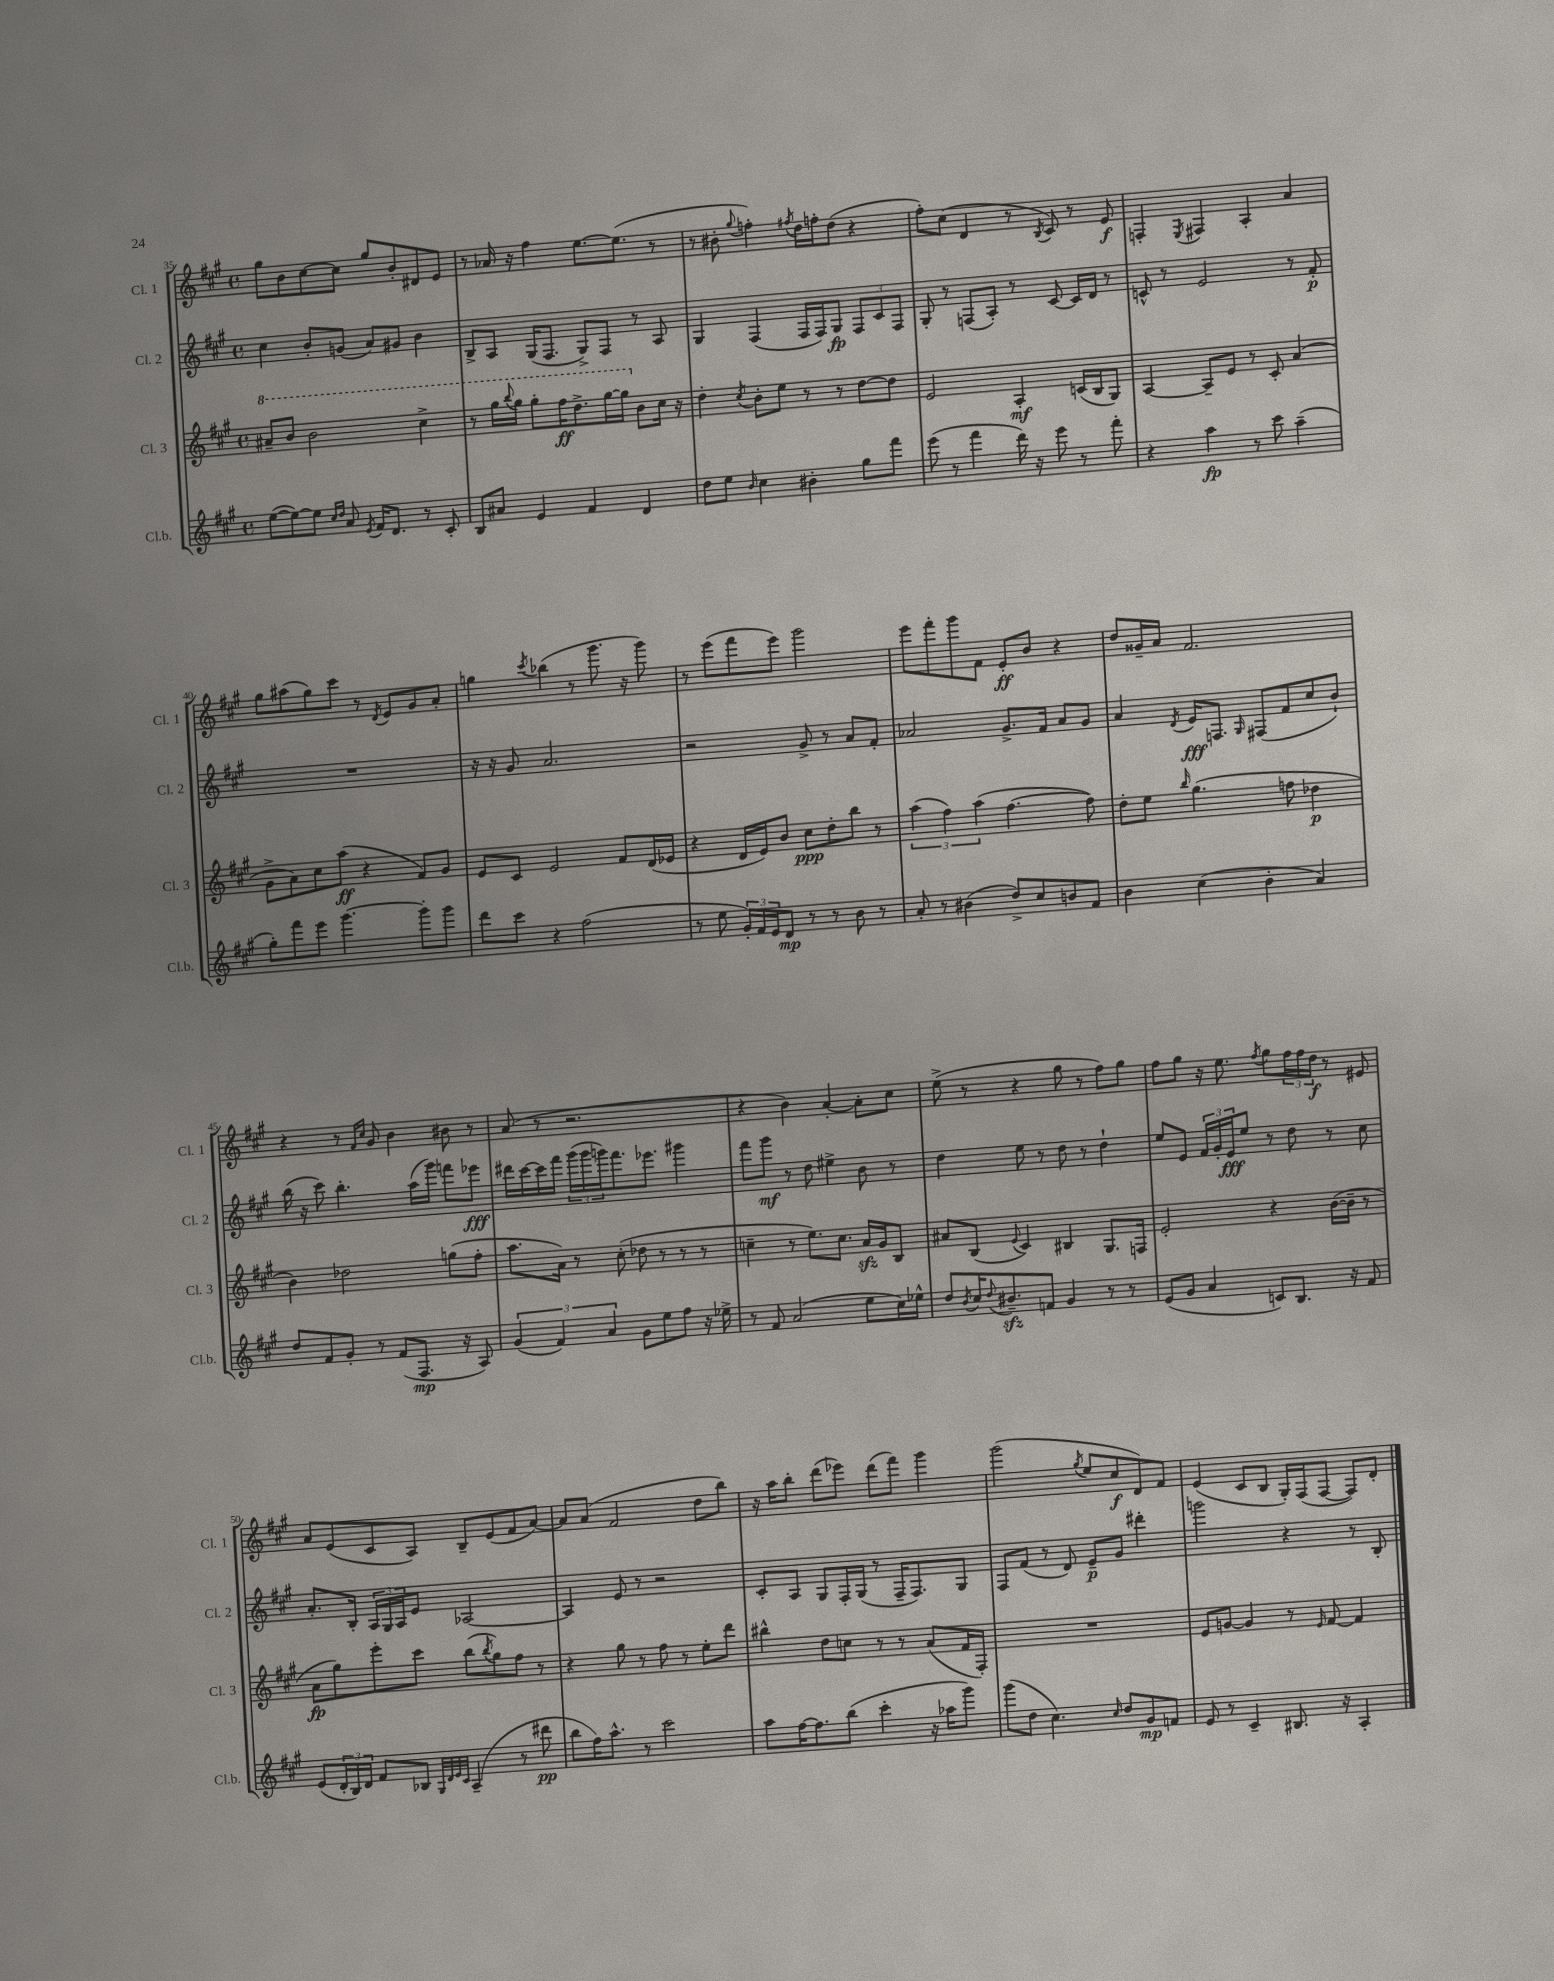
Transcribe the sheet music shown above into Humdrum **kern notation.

**kern	**dynam	**kern	**dynam	**kern	**dynam	**kern	**dynam
*part4	*part4	*part3	*part3	*part2	*part2	*part1	*part1
*staff4	*staff4	*staff3	*staff3	*staff2	*staff2	*staff1	*staff1
*I"Cl.b.	*	*I"Cl. 3	*	*I"Cl. 2	*	*I"Cl. 1	*
*I'Cl.b.	*	*I'Cl. 3	*	*I'Cl. 2	*	*I'Cl. 1	*
*clefG2	*	*clefG2	*	*clefG2	*	*clefG2	*
*k[f#c#g#]	*	*k[f#c#g#]	*	*k[f#c#g#]	*	*k[f#c#g#]	*
*M4/4	*	*M4/4	*	*M4/4	*	*M4/4	*
*met(c)	*	*met(c)	*	*met(c)	*	*met(c)	*
*	*	*8va	*	*	*	*	*
=35	=35	=35	=35	=35	=35	=35	=35
([8ee\L	.	8aa#X~/L	.	4cc#\	.	8gg#\L	.
8ee\_)	.	8bb/J	.	.	.	8b\	.
8ee\J]	.	2bb\	.	8b'/L	.	[8cc#\	.
16qqcc#/LL	.	.	.	.	.	.	.
16qqdd/JJ	.	.	.	.	.	.	.
8a/	.	.	.	(8gn/J	.	8cc#\J]	.
8qe/	.	.	.	.	.	.	.
16f#/KL	.	.	.	8a/L)	.	8gg#/L	.
8.d/J	.	.	.	.	.	.	.
.	.	.	.	8g#X/J	.	8b'/	.
8r	.	4ccc#^\	.	4b\	.	8d#X/	.
8c#'/	.	.	.	.	.	8e/J	.
=36	=36	=36	=36	=36	=36	=36	=36
8B/L	.	8r	.	8B^/L	.	8r	.
8a#X/J	.	16ggg#\LL	.	8A/J	.	16a-X/	.
.	.	8qqbbb/	.	.	.	.	.
.	.	16ggg#\JJ	.	.	.	16r	.
4e/	.	8ggg#'\L	.	(16G#/KL	.	4ff#\	.
.	.	.	.	8.F#/J	.	.	.
.	.	16fff#\K	ff	.	.	.	.
.	.	8.ddd^\	.	.	.	.	.
4f#/	.	.	.	8G#^/L)	.	[8.ee\L	.
.	.	[16ggg#\L	.	8F#/J	.	.	.
.	.	16ggg#\JJ]	.	.	.	(8.ee\J]	.
*	*	*X8va	*	*	*	*	*
4d/	.	8b\L	.	8r	.	.	.
.	.	16cc#\Jk	.	8A/	.	8r	.
.	.	16r	.	.	.	.	.
=37	=37	=37	=37	=37	=37	=37	=37
8dd\L	.	4dd'\	.	4G#/	.	8r	.
8ee\J	.	.	.	.	.	8b#X'\	.
16qqb/	.	8qcc#/	.	.	.	8qqgg#/	.
4cc#\	.	8b'\L	.	(4F#/	.	4ffn'\)	.
.	.	8ee\J	.	.	.	.	.
.	.	.	.	.	.	8qff#X/	.
4b#X'\	.	8r	.	16F#/LL	.	16dd\LL	.
.	.	.	.	16F#/J)	.	16ffn'\J	.
.	.	8r	.	8G#/J	fp	(8dd\J	.
8gg#\L	.	[8dd\L	.	12F#/L	.	4r	.
.	.	.	.	12c#/	.	.	.
8fff#\J	.	8dd\J]	.	.	.	.	.
.	.	.	.	12F#/J	.	.	.
=38	=38	=38	=38	=38	=38	=38	=38
(8eee\	.	2e/	.	8G#'/	.	8ff#'\L)	.
8r	.	.	.	8r	.	(8cc#\J	.
4fff#\	.	.	.	(8Fn/L	.	4d/	.
.	.	.	.	8A'/J)	.	.	.
16ddd\)	.	4A'/	mf	8r	.	8r	.
16r	.	.	.	.	.	.	.
.	.	.	.	.	.	8qB/	.
8eee\	.	.	.	[8c#/	.	8c#/)	.
8r	.	(16cn/LL	.	16c#/LL]	.	8r	.
.	.	16B/J	.	16d/JJ	.	.	.
8fff#'\	.	8G#/J)	.	8r	.	8e/	f
=39	=39	=39	=39	=39	=39	=39	=39
4r	.	[4A/	.	8cn^^/	.	4Fn'/	.
.	.	.	.	8r	.	.	.
.	.	.	.	.	.	8qE/	.
4aa\	fp	8A~/L]	.	2e/	.	4F#X/	.
.	.	8e/J	.	.	.	.	.
8r	.	8r	.	.	.	4A'/	.
8ccc#\	.	8c#'/	.	.	.	.	.
(4aa~\	.	(4a/	.	8r	.	4a/	.
.	.	.	.	8f#'/	p	.	.
!!LO:LB:g=z
=40	=40	=40	=40	=40	=40	=40	=40
8gg#'\L)	.	8g#^\L	.	1r	.	8gg#\L	.
8fff#\	.	8a\)	.	.	.	(8aa#X\	.
8eee\J	.	8cc#\	.	.	.	8gg#\)	.
[4.ggg#\	.	(8aa\J	ff	.	.	8ccc#\J	.
.	.	4r	.	.	.	8r	.
.	.	.	.	.	.	8qd/	.
.	.	.	.	.	.	8e/L	.
8ggg#'\L]	.	8f#/L)	.	.	.	8g#/	.
8ggg#\J	.	8g#/J	.	.	.	8a'/J	.
=41	=41	=41	=41	=41	=41	=41	=41
8ddd\L	.	8e/L	.	16r	.	4ggn\	.
.	.	.	.	16r	.	.	.
8ccc#\J	.	8c#/J	.	8g#/	.	.	.
.	.	.	.	.	.	8qccc#/	.
4r	.	2e/	.	2.a/	.	(4bb-X\	.
(2ff#\	.	.	.	.	.	8r	.
.	.	.	.	.	.	8.ggg#\	.
.	.	8f#/L	.	.	.	.	.
.	.	.	.	.	.	16r	.
.	.	(16d/L	.	.	.	8ggg#\)	.
.	.	16e-X/JJ	.	.	.	.	.
=42	=42	=42	=42	=42	=42	=42	=42
8r	.	4r	.	2r	.	8r	.
8ee\	.	.	.	.	.	(8eee\L	.
24g#'/LL)	.	16d/LL	.	.	.	8fff#\	.
24f#/	.	.	.	.	.	.	.
.	.	16e/J)	.	.	.	.	.
24e/J	.	.	.	.	.	.	.
8d/J	mp	8b/J	.	.	.	8eee\J)	.
8r	.	8cc#\L	ppp	8g#^/	.	2ggg#\	.
8r	.	8dd'\	.	8r	.	.	.
8b\	.	8bb\J	.	8a/L	.	.	.
8r	.	8r	.	8f#'/J	.	.	.
=43	=43	=43	=43	=43	=43	=43	=43
8a'/	.	(6aa\	.	2a-X/	.	8eee\L	.
8r	.	.	.	.	.	8fff#'\	.
.	.	6ff#\)	.	.	.	.	.
(4b#X\	.	.	.	.	.	8ggg#\	.
.	.	(6aa\	.	.	.	.	.
.	.	.	.	.	.	8f#\J	.
8dd^/L)	.	[4.ff#\	.	8.g#^/L	.	8e'/L	ff
8cc#/	.	.	.	.	.	8b/J	.
.	.	.	.	16f#/Jk	.	.	.
8bn/	.	.	.	8a-/L	.	4r	.
8f#/J	.	8ff#\])	.	8g#/J	.	.	.
=44	=44	=44	=44	=44	=44	=44	=44
4b\	.	8dd'\L	.	4a/	.	8dd/L	.
.	.	8ee\J	.	.	.	16g##X~/L	.
.	.	.	.	.	.	16a/JJ	.
.	.	16qqbb/	.	8qd/	.	.	.
(4cc#\	.	(4.gg#\	.	16e/KL	fff	2.f#/	.
.	.	.	.	8.Fn/J	.	.	.
.	.	.	.	16qqG#/	.	.	.
4b'\	.	.	.	(8F#X/L	.	.	.
.	.	8ffn\	.	8f#/	.	.	.
4a/)	.	4dd-X\	p	8cc#/	.	.	.
.	.	.	.	8b`/J)	.	.	.
!!LO:LB:g=z
=45	=45	=45	=45	=45	=45	=45	=45
8dd/L	.	4b\)	.	(16bb\	.	4r	.
.	.	.	.	16r	.	.	.
8f#/	.	.	.	8ccc#\)	.	.	.
8g#'/J	.	2dd-X\	.	4.bb'\	.	8r	.
.	.	.	.	.	.	16qqf#/LL	.
.	.	.	.	.	.	16qqcc#/JJ	.
8r	.	.	.	.	.	8g#/	.
(8f#/L	.	.	.	.	.	4b\	.
8.F#/J	mp	.	.	(16aa\LL	.	.	.
.	.	.	.	16ggg#\JJ)	.	.	.
.	.	(8ggn\L	.	8fffn\L	.	8b#X\	.
16r	.	.	.	.	.	.	.
8A/)	.	8ff#'\J	.	8eee-X\J	fff	8r	.
=46	=46	=46	=46	=46	=46	=46	=46
(6g#/	.	8.aa\L	.	16ddd#X\LL	.	(8a/	.
.	.	.	.	[16ccc#\	.	.	.
.	.	.	.	16ccc#\]	.	8r	.
6f#/)	.	.	.	.	.	.	.
.	.	16a\Jk)	.	16fff#\JJ	.	.	.
.	.	8r	.	(24ggg#\LL	.	2.r	.
.	.	.	.	24ggg#\	.	.	.
6a/	.	.	.	24gggn\J)	.	.	.
.	.	(8cc#'\	.	8.fff#\	.	.	.
8g#\L	.	8dd-X\	.	.	.	.	.
.	.	.	.	8.eee-X\J	.	.	.
8ee\	.	8r	.	.	.	.	.
8ff#\J	.	8r	.	4ggg#X\	.	.	.
16r	.	8r	.	.	.	.	.
16ee-X^\	.	.	.	.	.	.	.
=47	=47	=47	=47	=47	=47	=47	=47
8r	.	4ccn~\	.	8fff#\L	.	4r	.
8f#/	.	.	.	8ggg#\J	mf	.	.
(2a/	.	8r	.	8r	.	4b\)	.
.	.	8.ee\L)	.	8dd\	.	.	.
.	.	.	.	4ee#X^\	.	[4a'/	.
.	.	8.cc\J	.	.	.	.	.
8ee\L	.	16azz/LL	.	8b\	.	8a'\L]	.
.	.	16g#/J	.	.	.	.	.
16cc#\L)	.	8B/J	.	8r	.	8cc#\J	.
16ee-X^^\JJ	.	.	.	.	.	.	.
=48	=48	=48	=48	=48	=48	=48	=48
8dd/L	.	8a#X/L	.	4dd\	.	(8ee^\	.
8qb/	.	.	.	.	.	.	.
16cc#/K	.	(8B/J	.	.	.	8r	.
8qqdd/	.	.	.	.	.	.	.
8.b#Xzz~/	.	.	.	.	.	.	.
.	.	8qqe/	.	.	.	.	.
.	.	4c#/)	.	8ee\	.	4r	.
8fn/J	.	.	.	8r	.	.	.
4g#/	.	4B#X/	.	8dd\	.	8gg#\	.
.	.	.	.	8r	.	8r	.
8r	.	8.G#/L	.	4dd`\	.	8ff#\L)	.
8r	.	.	.	.	.	8gg#\J	.
.	.	16Fn/Jk	.	.	.	.	.
=49	=49	=49	=49	=49	=49	=49	=49
(8e/L	.	2e'/	.	8ee/L	.	8ff#\L	.
8g#/J	.	.	.	8e/J	.	8gg#\J	.
4a/	.	.	.	24f#/LL	.	16r	.
.	.	.	.	24g#'/	.	.	.
.	.	.	.	.	.	8.ee\	.
.	.	.	.	24e/J	fff	.	.
.	.	.	.	8ee/J	.	.	.
.	.	.	.	.	.	8qff#/	.
8cn/L)	.	4r	.	8r	.	8gg#\L	.
8.B/J	.	.	.	8dd\	.	24ff#\L	.
.	.	.	.	.	.	24ff#\	.
.	.	.	.	.	.	24dd\JJ	f
.	.	([16b\LL	.	8r	.	8r	.
16r	.	16b~\JJ]	.	.	.	.	.
8f#/	.	8r	.	8cc#\	.	8e#X/	.
!!LO:LB:g=z
=50	=50	=50	=50	=50	=50	=50	=50
(8e/L	.	8a\L	fp	8.a'/L	.	8a/L	.
24d'/L	.	8gg#\)	.	.	.	(8e/	.
24B/)	.	.	.	.	.	.	.
.	.	.	.	16B'/Jk	.	.	.
24d/JJ	.	.	.	.	.	.	.
8f#/L	.	8eee'\	.	24A/LL	.	8c#/	.
.	.	.	.	24G#/	.	.	.
.	.	.	.	24A/J	.	.	.
8B-X/J	.	8ccc#\J	.	8e/J	.	8A/J)	.
32qqG#/LLL	.	.	.	.	.	.	.
32qqd/	.	.	.	.	.	.	.
32qqe/	.	.	.	.	.	.	.
32qqc#/JJJ	.	.	.	.	.	.	.
(4A~/	.	(8bb\L	.	[2A-X/	.	8B~/L	.
.	.	8qbb/	.	.	.	.	.
.	.	8gg#\)	.	.	.	(8e/	.
8r	.	8ff#\J	.	.	.	8f#/	.
8ddd#X\	pp	8r	.	.	.	[8a/J)	.
=51	=51	=51	=51	=51	=51	=51	=51
8bb\L	.	4r	.	4A-/]	.	8a/L]	.
16ff#\K)	.	.	.	.	.	(8a/J	.
8.aa^^\J	.	.	.	.	.	.	.
.	.	8gg#\	.	8e/	.	2f#/	.
8r	.	8r	.	8r	.	.	.
2ccc#\	.	8ff#\	.	2r	.	.	.
.	.	8r	.	.	.	.	.
.	.	8ee'\L	.	.	.	8dd\L	.
.	.	8ddd\J	.	.	.	8bb\J)	.
=52	=52	=52	=52	=52	=52	=52	=52
8aa\L	.	4bb#X^^\	.	8c#'/L	.	16r	.
.	.	.	.	.	.	16aa\KL	.
[16ff#\K	.	.	.	8A/J	.	8bb'\J	.
8.ff#\]	.	.	.	.	.	.	.
.	.	8dd\L	.	8G#/L	.	(8ddd\L	.
(8bb\J	.	8ccn\J	.	16F#'/L	.	8eee-X\J)	.
.	.	.	.	(16G#/JJ	.	.	.
4ccc#'\	.	8r	.	8r	.	(8ddd\L	.
.	.	8r	.	16F#~/KL	.	8fff#\J)	.
.	.	.	.	8.F#/)	.	.	.
16r	.	(8a/L	.	.	.	4ggg#\	.
16aa-X\KL	.	.	.	.	.	.	.
8ggg#\J)	.	16f#/L	.	8G#/J	.	.	.
.	.	16F#'/JJ)	.	.	.	.	.
=53	=53	=53	=53	=53	=53	=53	=53
(8ggg#\L	.	1r	.	8F#/L	.	(2ggg#\	.
8dd\J	.	.	.	(8f#/J	.	.	.
4.cc#\)	.	.	.	8r	.	.	.
.	.	.	.	8d/)	.	.	.
.	.	.	.	.	.	8qgg#/	.
.	.	.	.	8e~/L	p	8ee/L	.
16qqcc#/	.	.	.	.	.	.	.
8dd/L	.	.	.	8g#/J	.	8cc#/	f
8g#/	mp	.	.	4ddd#X'\	.	8d/)	.
8fn/J	.	.	.	.	.	8f#/J	.
=54	=54	=54	=54	=54	=54	=54	=54
8e/	.	8e/L	.	2gggn\	.	(4e/	.
8r	.	[8gn/J	.	.	.	.	.
4c#~/	.	4g/]	.	.	.	8c#/L	.
.	.	.	.	.	.	8B/J	.
8.B#X/	.	8r	.	4r	.	16G#'/LL)	.
.	.	.	.	.	.	(16F#/J	.
.	.	16qqe/	.	.	.	.	.
.	.	[8f#/	.	.	.	[8F#/J	.
16r	.	.	.	.	.	.	.
4A'/	.	4f#/]	.	8r	.	8F#/L])	.
.	.	.	.	8B'/	.	8d'/J	.
==	==	==	==	==	==	==	==
*-	*-	*-	*-	*-	*-	*-	*-
